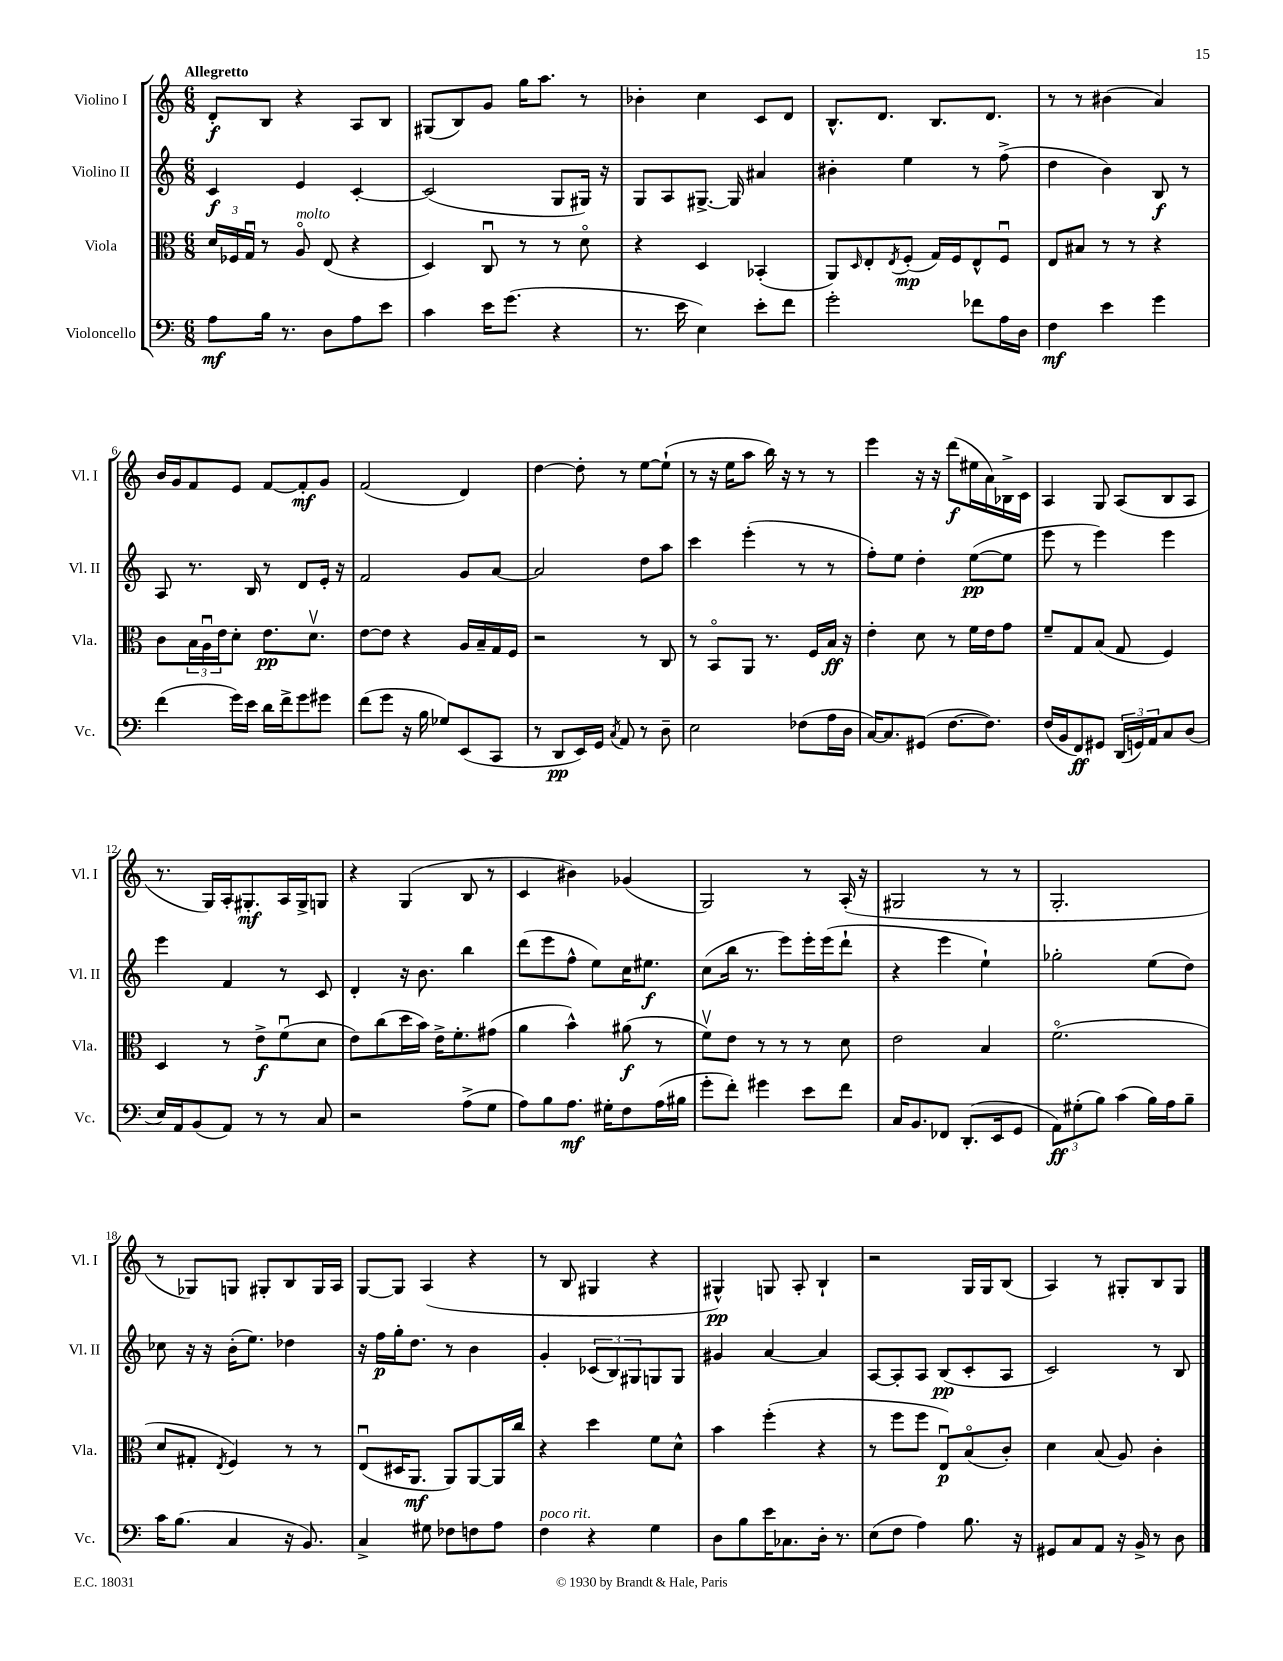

**kern	**kern	**kern	**kern
*staff4	*staff3	*staff2	*staff1
*clefF4	*clefC3	*clefG2	*clefG2
*k[]	*k[]	*k[]	*k[]
*M6/8	*M6/8	*M6/8	*M6/8
8A	24d	4c	8d'
.	24F-	.	.
.	24Gu	.	.
16B	8r	.	8B
8.r	.	.	.
.	8Ao	4e	4r
8D	(8E	.	.
8A	4r	[4c'	8A
8e	.	.	8B
=	=	=	=
4c	4D)	(2c]	(8G#
.	.	.	8B)
16e	8Cu	.	8g
(8.g	.	.	.
.	8r	.	16gg
.	.	.	8.aa
4r	8r	8G	.
.	8do	16G#)	8r
.	.	16r	.
=	=	=	=
8.r	4r	8G	4b-'
.	.	8A	.
16e	.	.	.
4E)	4D	[8.G#^	4cc
.	.	16G#]	.
8e'	(4BB-'	4a#	8c
8f	.	.	8d
=	=	=	=
2g'	8AA)	4b#'	8.B^^
.	16qqD	.	.
.	8E'	.	.
.	.	.	8.d
.	8qE	.	.
.	(8F'	4ee	.
.	16G)	.	8.B
.	16F	.	.
8f-	8E^^	8r	.
.	.	.	8.d
16A	8Fu	(8ff^	.
16D	.	.	.
=	=	=	=
4F	8E	4dd	8r
.	8B#	.	8r
4e	8r	4b)	(4b#
.	8r	.	.
4g	4r	8B	4a)
.	.	8r	.
=	=	=	=
(4f	8c	8A	16b
.	.	.	16g
.	24B	8.r	8f
.	24Au	.	.
.	24e	.	.
16g)	8d'	.	8e
16e	.	16B	.
16d	8.e	8r	[8f
16f^	.	.	.
8g	.	8d	8f']
.	8.dv	.	.
8g#	.	16e'	8g
.	.	16r	.
=	=	=	=
(8f	[8e	2f	(2f
8g	8e]	.	.
16r	4r	.	.
16B	.	.	.
8G-)	.	.	.
(8EE	16A	8g	4d)
.	16B~	.	.
8CC	16G	[8a	.
.	16F	.	.
=	=	=	=
8r	2r	2a]	[4dd
8DD	.	.	.
16EE)	.	.	8dd']
16GG	.	.	.
8qC	.	.	.
8AA	.	.	8r
8r	8r	8dd	[8ee
8D~	8C	8aa	(8ee`]
=	=	=	=
2E	8r	4ccc	8r
.	8BBo	.	16r
.	.	.	16ee
.	8AA	(4eee'	8aa
.	8.r	.	16bb)
.	.	.	16r
(8F-	.	8r	8r
.	16F	.	.
16A	16B	8r	8r
16D	16r	.	.
=	=	=	=
[16C)	4e'	8ff')	4eee
8.C]	.	.	.
.	.	8ee	.
(8GG#	8d	4dd'	16r
.	.	.	16r
[8.F	8r	.	(8ddd
.	16f	([8ee	16ee#
8.F])	16e	.	16a)
.	8g	8ee]	16B-^
.	.	.	16c
=	=	=	=
(16F	8f~	8eee	4A
16BB	.	.	.
8FF)	8G	8r	.
8GG#	(8B	4eee)	8G
(24DD	8G	.	(8A
24GG)	.	.	.
24AA	.	.	.
8C	4F)	4eee	8B
(8D	.	.	8A
=	=	=	=
16E)	4D	4eee	8.r
16AA	.	.	.
(8BB	.	.	.
.	.	.	16G)
8AA)	8r	4f	16A'
.	.	.	8.G#'
8r	8e^	.	.
8r	(8fu	8r	16A
.	.	.	16G#^
8C	8d	8c	8G
=	=	=	=
2r	8e)	4d'	4r
.	(8cc	.	.
.	16dd	16r	(4G
.	16b)	8.b	.
.	16e^	.	.
.	8.f'	.	.
(8A^	.	4bb	8B
8G	(8g#	.	8r
=	=	=	=
8A)	4a	(8ddd	4c
8B	.	8eee	.
8.A	4b^^)	8ff^^	4b#)
.	.	8ee)	.
16G#'	.	.	.
8F	(8a#	16cc	(4g-
.	.	8.ee#	.
(16A	8r	.	.
16B#	.	.	.
=	=	=	=
8g'	8fv)	(8cc	2G)
8f')	8e	16bb	.
.	.	8.r	.
4g#	8r	.	.
.	8r	8eee)	.
8e	8r	16eee'	8r
.	.	(16eee	.
8f	8d	8ddd`	(16A'
.	.	.	16r
=	=	=	=
16C	2e	4r	2G#
8.BB	.	.	.
8FF-	.	4eee	.
(8.DD'	.	.	.
.	4B	4ee`)	8r
16EE	.	.	.
8GG	.	.	8r
=	=	=	=
12AA)	(2.fo	2gg-'	2.G'
(12G#'	.	.	.
12B)	.	.	.
(4c	.	.	.
16B)	.	(8ee	.
16A	.	.	.
8B~	.	8dd)	.
=	=	=	=
16c	8d	8cc-	8r
(8.B	.	.	.
.	8G#'	16r	8G-)
.	.	16r	.
.	8qE	.	.
4C	4F)	(16b'	8G
.	.	8.ee)	.
.	.	.	8G#'
16r	8r	4dd-	8B
8.BB)	.	.	.
.	8r	.	16G#
.	.	.	16A
=	=	=	=
4C^	(8Eu	16r	[8G
.	.	16ff	.
.	16D#	16gg'	8G]
.	8.AA	8.dd	.
8G#	.	.	(4A
8F-	8AA)	8r	.
8F	[8AA	4b	4r
8A	16AA]	.	.
.	16cc	.	.
=	=	=	=
4F	4r	4g'	8r
.	.	.	8B
4r	4dd	(12c-	4G#
.	.	12B)	.
.	.	12G#	.
4G	8f	8G	4r
.	8d^^	8G	.
=	=	=	=
8D	4b	4g#	4G#^^)
8B	.	.	.
16e	(4ff'	[4a	8G
8.C-	.	.	.
.	.	.	8A'
16D'	4r	4a]	4B`
8.r	.	.	.
=	=	=	=
(8E	8r	[8A	2r
8F	8ff	8A']	.
4A)	8ff	8A	.
.	8Eu)	(8B	.
8.B	(8Bo	8c'	16G
.	.	.	16G
.	8c')	8A	(8B
16r	.	.	.
=	=	=	=
8GG#	4d	2c)	4A)
8C	.	.	.
8AA	(8B	.	8r
16r	8A)	.	8G#'
16BB^	.	.	.
8r	4c'	8r	8B
8D	.	8B	8G#
==	==	==	==
*-	*-	*-	*-
